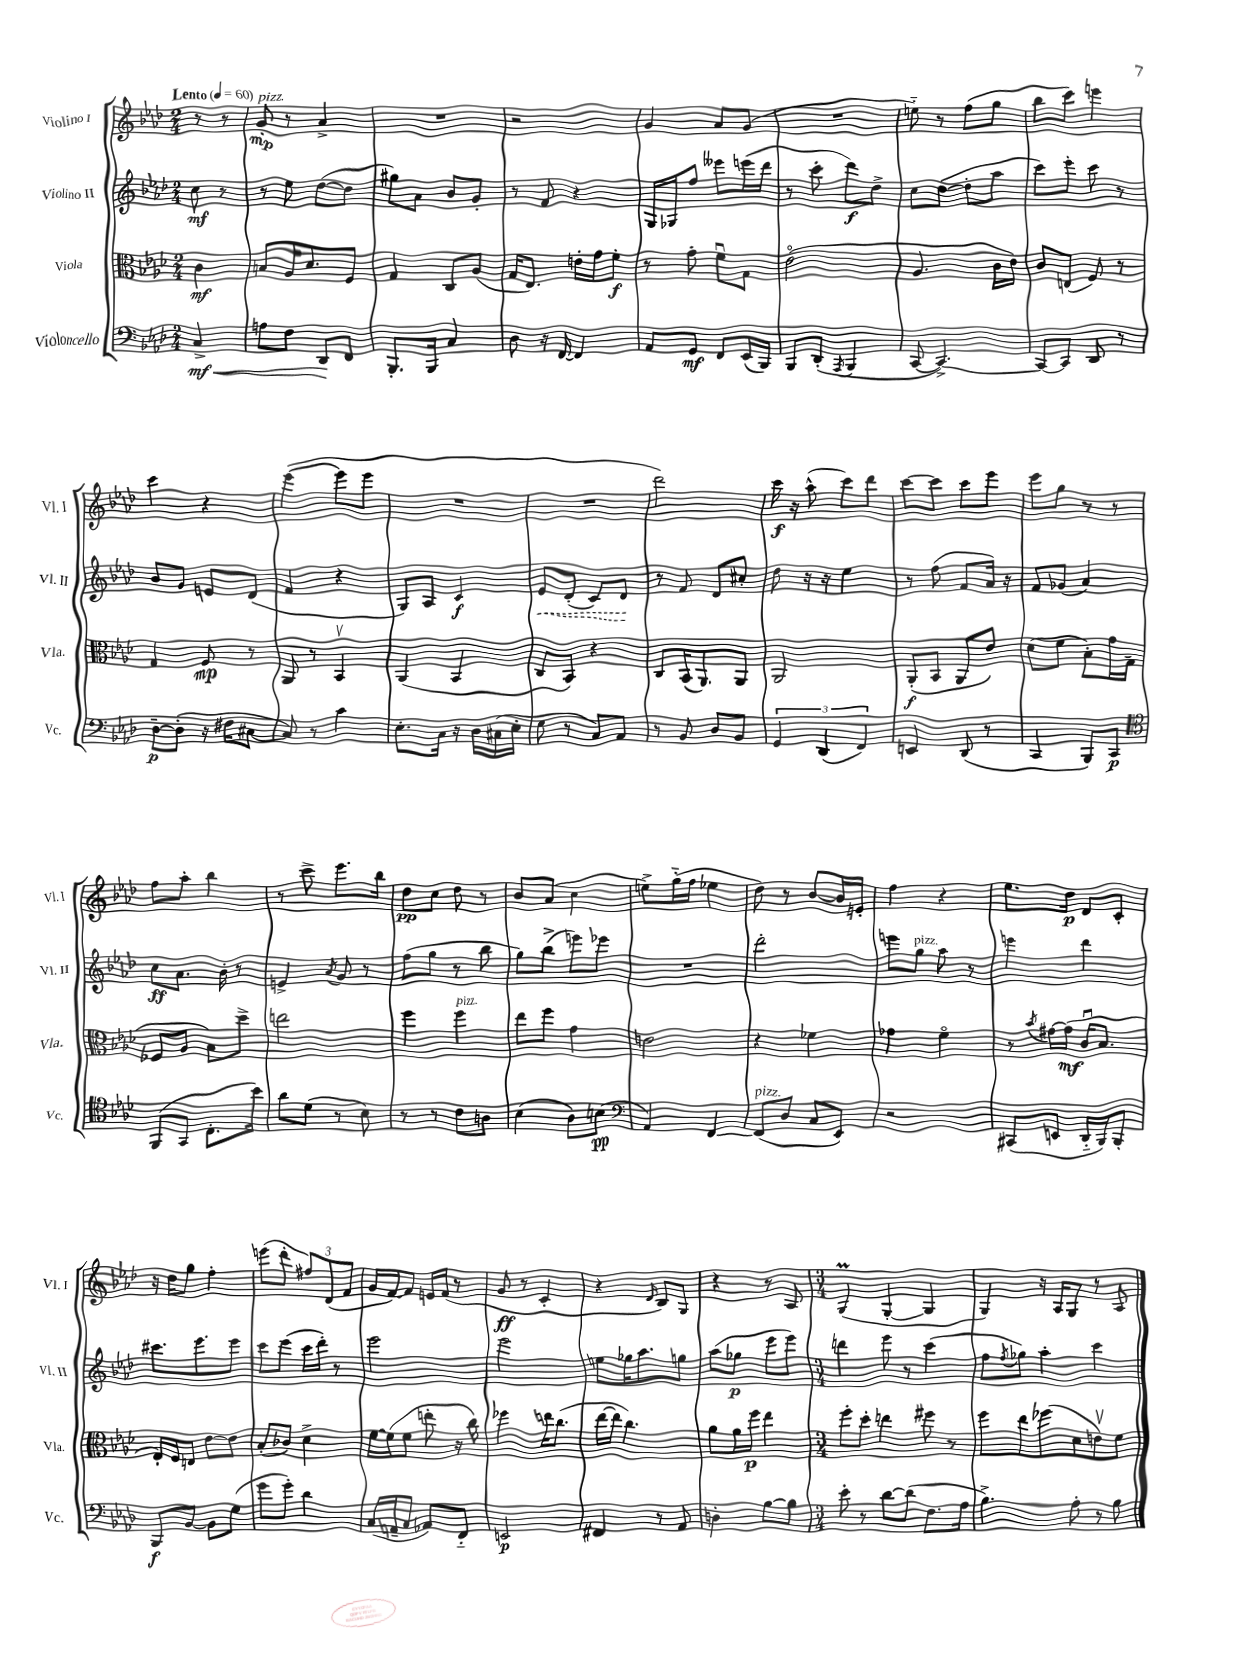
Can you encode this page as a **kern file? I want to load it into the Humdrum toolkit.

**kern	**dynam	**kern	**dynam	**kern	**dynam	**kern	**dynam
*part4	*part4	*part3	*part3	*part2	*part2	*part1	*part1
*staff4	*staff4	*staff3	*staff3	*staff2	*staff2	*staff1	*staff1
*I"Violoncello	*	*I"Viola	*	*I"Violino II	*	*I"Violino I	*
*I'Vc.	*	*I'Vla.	*	*I'Vl. II	*	*I'Vl. I	*
*clefF4	*	*clefC3	*	*clefG2	*	*clefG2	*
*k[b-e-a-d-]	*	*k[b-e-a-d-]	*	*k[b-e-a-d-]	*	*k[b-e-a-d-]	*
*M2/4	*	*M2/4	*	*M2/4	*	*M2/4	*
*MM60	*	*MM60	*	*MM60	*	*MM60	*
=	=	=	=	=	=	=	=
!	!	!	!	!	!	!LO:TX:a:B:t=Lento	!
!	!LO:HP:b	!	!	!	!	!	!
4C^/	< mf	4c\	mf	8cc\	mf	8r	.
.	.	.	.	8r	.	8r	.
=1	=1	=1	=1	=1	=1	=1	=1
!	!	!	!	!	!	!LO:TX:a:i:t=pizz.	!
8An\L	.	8Bn/L	.	8r	.	8g'/	mp
8F\J	.	16A-/K	.	8ee-\	.	8r	.
.	.	8.d-/	.	.	.	.	.
8DD-/L	.	.	.	([8dd-\L	.	4a-^/	.
8FF/J	[	8F/J	.	8dd-\J]	.	.	.
=2	=2	=2	=2	=2	=2	=2	=2
8.BBB-'/L	.	4G/	.	8gg#X\L)	.	2r	.
.	.	.	.	8a-\J	.	.	.
16BBB-/Jk	.	.	.	.	.	.	.
4C/	.	8C/L	.	8b-/L	.	.	.
.	.	(8A-/J	.	8g'/J	.	.	.
=3	=3	=3	=3	=3	=3	=3	=3
8D-\	.	16G/KL	.	8r	.	2r	.
.	.	8.E-/J)	.	.	.	.	.
16r	.	.	.	8f/	.	.	.
[16FF/	.	.	.	.	.	.	.
4FF/]	.	16en'\LL	.	4r	.	.	.
.	.	16g\J	.	.	.	.	.
.	.	8f'\J	f	.	.	.	.
=4	=4	=4	=4	=4	=4	=4	=4
8AA-/L	.	8r	.	16G/LL	.	4g/	.
.	.	.	.	16G-X/J	.	.	.
8GG/J	mf	8g'\	.	8ff/J	.	.	.
8FF/L	.	8fu\L	.	8eee--X\L	.	8a-/L	.
(16EE-/L	.	8G\J	.	(16eeen\L	.	(8g/J	.
16BBB-/JJ)	.	.	.	16ddd-\JJ	.	.	.
=5	=5	=5	=5	=5	=5	=5	=5
8BBB-/L	.	(2e-\	.	8r	.	2r	.
(8DD-'/J	.	.	.	8ccc'\	.	.	.
8qAAA-/	.	.	.	.	.	.	.
4BBB-/	.	.	.	8ddd-\L)	f	.	.
.	.	.	.	8dd-^\J	.	.	.
=6	=6	=6	=6	=6	=6	=6	=6
[8CC/	.	4.A-/	.	8cc\L	.	8een\)	.
4.CC^/_)	.	.	.	([8dd-\J	.	8r	.
.	.	.	.	8dd-'\L]	.	(8ff\L	.
.	.	16c\LL	.	8aa-\J	.	8gg\J	.
.	.	16e-\JJ)	.	.	.	.	.
=7	=7	=7	=7	=7	=7	=7	=7
8CC/L_	.	8c/L	.	8ccc\L)	.	8bb-\L	.
8CC/J]	.	(8En/J	.	8eee-'\J	.	8ccc\J)	.
8DD-/	.	8F/)	.	8ccc\	.	4eeen\	.
8r	.	8r	.	8r	.	.	.
!!LO:LB:g=z
=8	=8	=8	=8	=8	=8	=8	=8
[8D-~\L	p	4G/	.	8b-/L	.	4ccc\	.
(8D-'\J]	.	.	.	8g/J	.	.	.
16r	.	8F/	mp	8en/L	.	4r	.
16F#X\KL	.	.	.	.	.	.	.
[8C#X\J	.	8r	.	(8d-/J	.	.	.
=9	=9	=9	=9	=9	=9	=9	=9
8C#/])	.	8AA-/	.	4f/	.	([4eee-\	.
8r	.	8r	.	.	.	.	.
4c\	.	4BB-v/	.	4r	.	8eee-\L]	.
.	.	.	.	.	.	8eee-\J	.
=10	=10	=10	=10	=10	=10	=10	=10
8.E-'\L	.	(4AA-/	.	8G/L)	.	2r	.
.	.	.	.	8A-/J	.	.	.
16C\Jk	.	.	.	.	.	.	.
16r	.	4BB-/	.	4c/	f	.	.
16D-\LL	.	.	.	.	.	.	.
(16C#X\	.	.	.	.	.	.	.
16E-'\JJ	.	.	.	.	.	.	.
=11	=11	=11	=11	=11	=11	=11	=11
!	!	!	!	!	!LO:HP:b	!	!
8G\	.	8C/L	.	8e-/L	<	2r	.
8r	.	8BB-/J)	.	(8d-'/J	.	.	.
8C/L)	.	4r	.	8c/L)	.	.	.
8AA-/J	.	.	.	8d-/J	.	.	.
.	.	.	.	.	[	.	.
=12	=12	=12	=12	=12	=12	=12	=12
8r	.	8C/L	.	8r	.	2ddd-\)	.
8BB-/	.	(16BB-/K	.	8f/	.	.	.
.	.	8.AA-/)	.	.	.	.	.
8D-/L	.	.	.	8d-/L	.	.	.
8BB-/J	.	8AA-/J	.	8cc#X'/J	.	.	.
=13	=13	=13	=13	=13	=13	=13	=13
6GG/	.	2AA-/	.	8dd-\	.	16ccc\	f
.	.	.	.	.	.	16r	.
.	.	.	.	16r	.	(8aa-^^\	.
(6DD-/	.	.	.	.	.	.	.
.	.	.	.	16r	.	.	.
.	.	.	.	4ee-\	.	8ccc\L)	.
6FF/)	.	.	.	.	.	.	.
.	.	.	.	.	.	8ddd-\J	.
=14	=14	=14	=14	=14	=14	=14	=14
4EEn/	.	(8AA-'/L	f	8r	.	[8ccc\L	.
.	.	8BB-/J	.	(8ff\	.	8ccc\J]	.
(8DD-/	.	8AA-/L	.	8f/L	.	8ccc\L	.
8r	.	8e-/J)	.	16a-/Jk)	.	8eee-\J	.
.	.	.	.	16r	.	.	.
=15	=15	=15	=15	=15	=15	=15	=15
4CC/	.	(8d-\L	.	8f/L	.	8eee-\L	.
.	.	8f\J	.	(8g-X/J	.	8gg\J	.
8BBB-/L)	.	8B-'\L)	.	4a-/)	.	8r	.
8CC/J	p	16g\L	.	.	.	8r	.
.	.	(16G\JJ	.	.	.	.	.
!!LO:LB:g=z
=16	=16	=16	=16	=16	=16	=16	=16
*clefC4	*	*	*	*	*	*	*
(8FF/L	.	8F-X/L	.	8cc\L	ff	8ff\L	.
8GG/J	.	8A-/J	.	8.a-\J	.	8aa-'\J	.
8.C'\L	.	8B-\L)	.	.	.	4bb-\	.
.	.	.	.	16b-'\	.	.	.
.	.	8dd-^\J	.	8r	.	.	.
16b-\Jk)	.	.	.	.	.	.	.
=17	=17	=17	=17	=17	=17	=17	=17
8a-\L	.	2een\	.	4en^/	.	8r	.
(8d-\J	.	.	.	.	.	8ccc^\	.
.	.	.	.	8qa-/	.	.	.
8r	.	.	.	8g/	.	8.eee-\L	.
8B-\)	.	.	.	8r	.	.	.
.	.	.	.	.	.	16bb-\Jk	.
=18	=18	=18	=18	=18	=18	=18	=18
8r	.	4ff\	.	(8ff\L	.	8dd-\L	pp
8r	.	.	.	8gg\J	.	8cc\J	.
!	!	!LO:TX:a:i:t=pizz.	!	!	!	!	!
8c\L	.	4ff\	.	8r	.	8dd-\	.
8An\J	.	.	.	8bb-\	.	8r	.
=19	=19	=19	=19	=19	=19	=19	=19
(4B-\	.	8ee-\L	.	8gg\L)	.	8b-/L	.
.	.	8ff\J	.	(8bb-^\J	.	(8a-/J	.
8A-\L)	.	4g\	.	8eeen\L)	.	4cc\	.
(8Bn\J	pp	.	.	8eee-X\J	.	.	.
=20	=20	=20	=20	=20	=20	=20	=20
*clefF4	*	*	*	*	*	*	*
4AA-/)	.	2en\	.	2r	.	8een^\L)	.
.	.	.	.	.	.	(16gg\L	.
.	.	.	.	.	.	16ff\JJ	.
[4FF/	.	.	.	.	.	4ee-X\	.
=21	=21	=21	=21	=21	=21	=21	=21
!LO:TX:a:i:t=pizz.	!	!	!	!	!	!	!
(8FF/L]	.	4r	.	2ddd-'\	.	8dd-\)	.
8D-/J	.	.	.	.	.	8r	.
8C/L	.	4f-X\	.	.	.	[8b-/L	.
8EE-/J)	.	.	.	.	.	16b-/L]	.
.	.	.	.	.	.	16en'/JJ	.
=22	=22	=22	=22	=22	=22	=22	=22
2r	.	4g-X\	.	8eeen\L	.	4ff\	.
!	!	!	!	!LO:TX:a:i:t=pizz.	!	!	!
.	.	.	.	8gg\J	.	.	.
.	.	4f\	.	8aa-\	.	4r	.
.	.	.	.	8r	.	.	.
=23	=23	=23	=23	=23	=23	=23	=23
(8CC#X/L	.	8r	.	4eeen\	.	8.ee-\L	.
.	.	8qb-/	.	.	.	.	.
8EEn/J	.	[16g#X\LL	.	.	.	.	.
.	.	(16g#\JJ]	mf	.	.	16dd-\Jk	p
16DD-/LL	.	16cu/KL	.	4ddd-\	.	8d-/L	.
16BBB-/J)	.	8.B-/J	.	.	.	.	.
8BBB-'/J	.	.	.	.	.	8c'/J	.
!!LO:LB:g=z
=24	=24	=24	=24	=24	=24	=24	=24
8BBB-/L	f	16E-'/LL)	.	8.ccc#X\L	.	16r	.
.	.	16F/J	.	.	.	16dd-\KL	.
[8BB-/J	.	8En/J	.	.	.	8gg\J	.
.	.	.	.	8.eee-\	.	.	.
8BB-\L]	.	[8e-\L	.	.	.	4ff'\	.
(8G\J	.	8e-\J]	.	8eee-\J	.	.	.
=25	=25	=25	=25	=25	=25	=25	=25
8g\L	.	(8B-'/L	.	8ccc\L	.	(8eeen\L	.
8g'\J)	.	8c-X/J)	.	(8eee-\J	.	8ddd-'\J	.
4d-\	.	4d-^\	.	16ccc\LL	.	12ff#X/L)	.
.	.	.	.	16ddd-'\JJ)	.	.	.
.	.	.	.	.	.	(12d-/	.
.	.	.	.	8r	.	.	.
.	.	.	.	.	.	12f/J	.
=26	=26	=26	=26	=26	=26	=26	=26
(16C/LL	.	[16f\LL	.	2eee-\	.	16g/LL	.
16AAn~/J	.	(16f\J]	.	.	.	[16f/J)	.
8C/J	.	8f\J	.	.	.	8f/J]	.
8AA-X/L)	.	8een'\	.	.	.	16en/LL	.
.	.	.	.	.	.	(16f/JJ	.
8FF/J	.	16r	.	.	.	8r	.
.	.	16cc\)	.	.	.	.	.
=27	=27	=27	=27	=27	=27	=27	=27
2EEn/	p	4ff-X\	.	2eee-\	.	8g/	ff
.	.	.	.	.	.	8r	.
.	.	16een\KL	.	.	.	4c'/	.
.	.	(8.cc\J	.	.	.	.	.
=28	=28	=28	=28	=28	=28	=28	=28
4FF#X/	.	[16ee-\LL	.	8een\L	.	4r	.
.	.	16ee-\JJ]	.	.	.	.	.
.	.	4.cc\)	.	16gg-X\K	.	.	.
.	.	.	.	8.aa-\	.	.	.
.	.	.	.	.	.	16qqd-/	.
8r	.	.	.	.	.	8B-/L)	.
8AA-/	.	.	.	8ggn\J	.	8G/J	.
=29	=29	=29	=29	=29	=29	=29	=29
4Dn'\	.	8a-\L	.	(8aa-\L	.	4r	.
.	.	16a-\L	.	8gg-X\J	p	.	.
.	.	16ff\JJ	p	.	.	.	.
[8B-\L	.	4ee-\	.	8eee-\L	.	8r	.
8B-\J]	.	.	.	8eee-\J)	.	8A-/	.
=30	=30	=30	=30	=30	=30	=30	=30
*M3/4	*	*M3/4	*	*M3/4	*	*M3/4	*
8e-'\	.	8ff'\L	.	4dddn\	.	(4Gm/	.
8r	.	8dd-'\J	.	.	.	.	.
[8d-\L	.	4een\	.	8eee-\	.	[4G'/	.
(8d-\J]	.	.	.	8r	.	.	.
8.F\L	.	8ff#X\	.	(4ccc\	.	4G/]	.
.	.	8r	.	.	.	.	.
16A-\Jk	.	.	.	.	.	.	.
=31	=31	=31	=31	=31	=31	=31	=31
4.B-^\)	.	8ff\L	.	8ff\L	.	4G/)	.
.	.	.	.	8qff/	.	.	.
.	.	8ee-\	.	8gg-X\J)	.	.	.
.	.	(8ff-X\	.	4aa-'\	.	16r	.
.	.	.	.	.	.	16A-/KL	.
8A-'\	.	8d-\	.	.	.	8G/J	.
8r	.	8env\)	.	4ccc\	.	8r	.
8B-\	.	8f\J	.	.	.	8A-/	.
==	==	==	==	==	==	==	==
*-	*-	*-	*-	*-	*-	*-	*-
